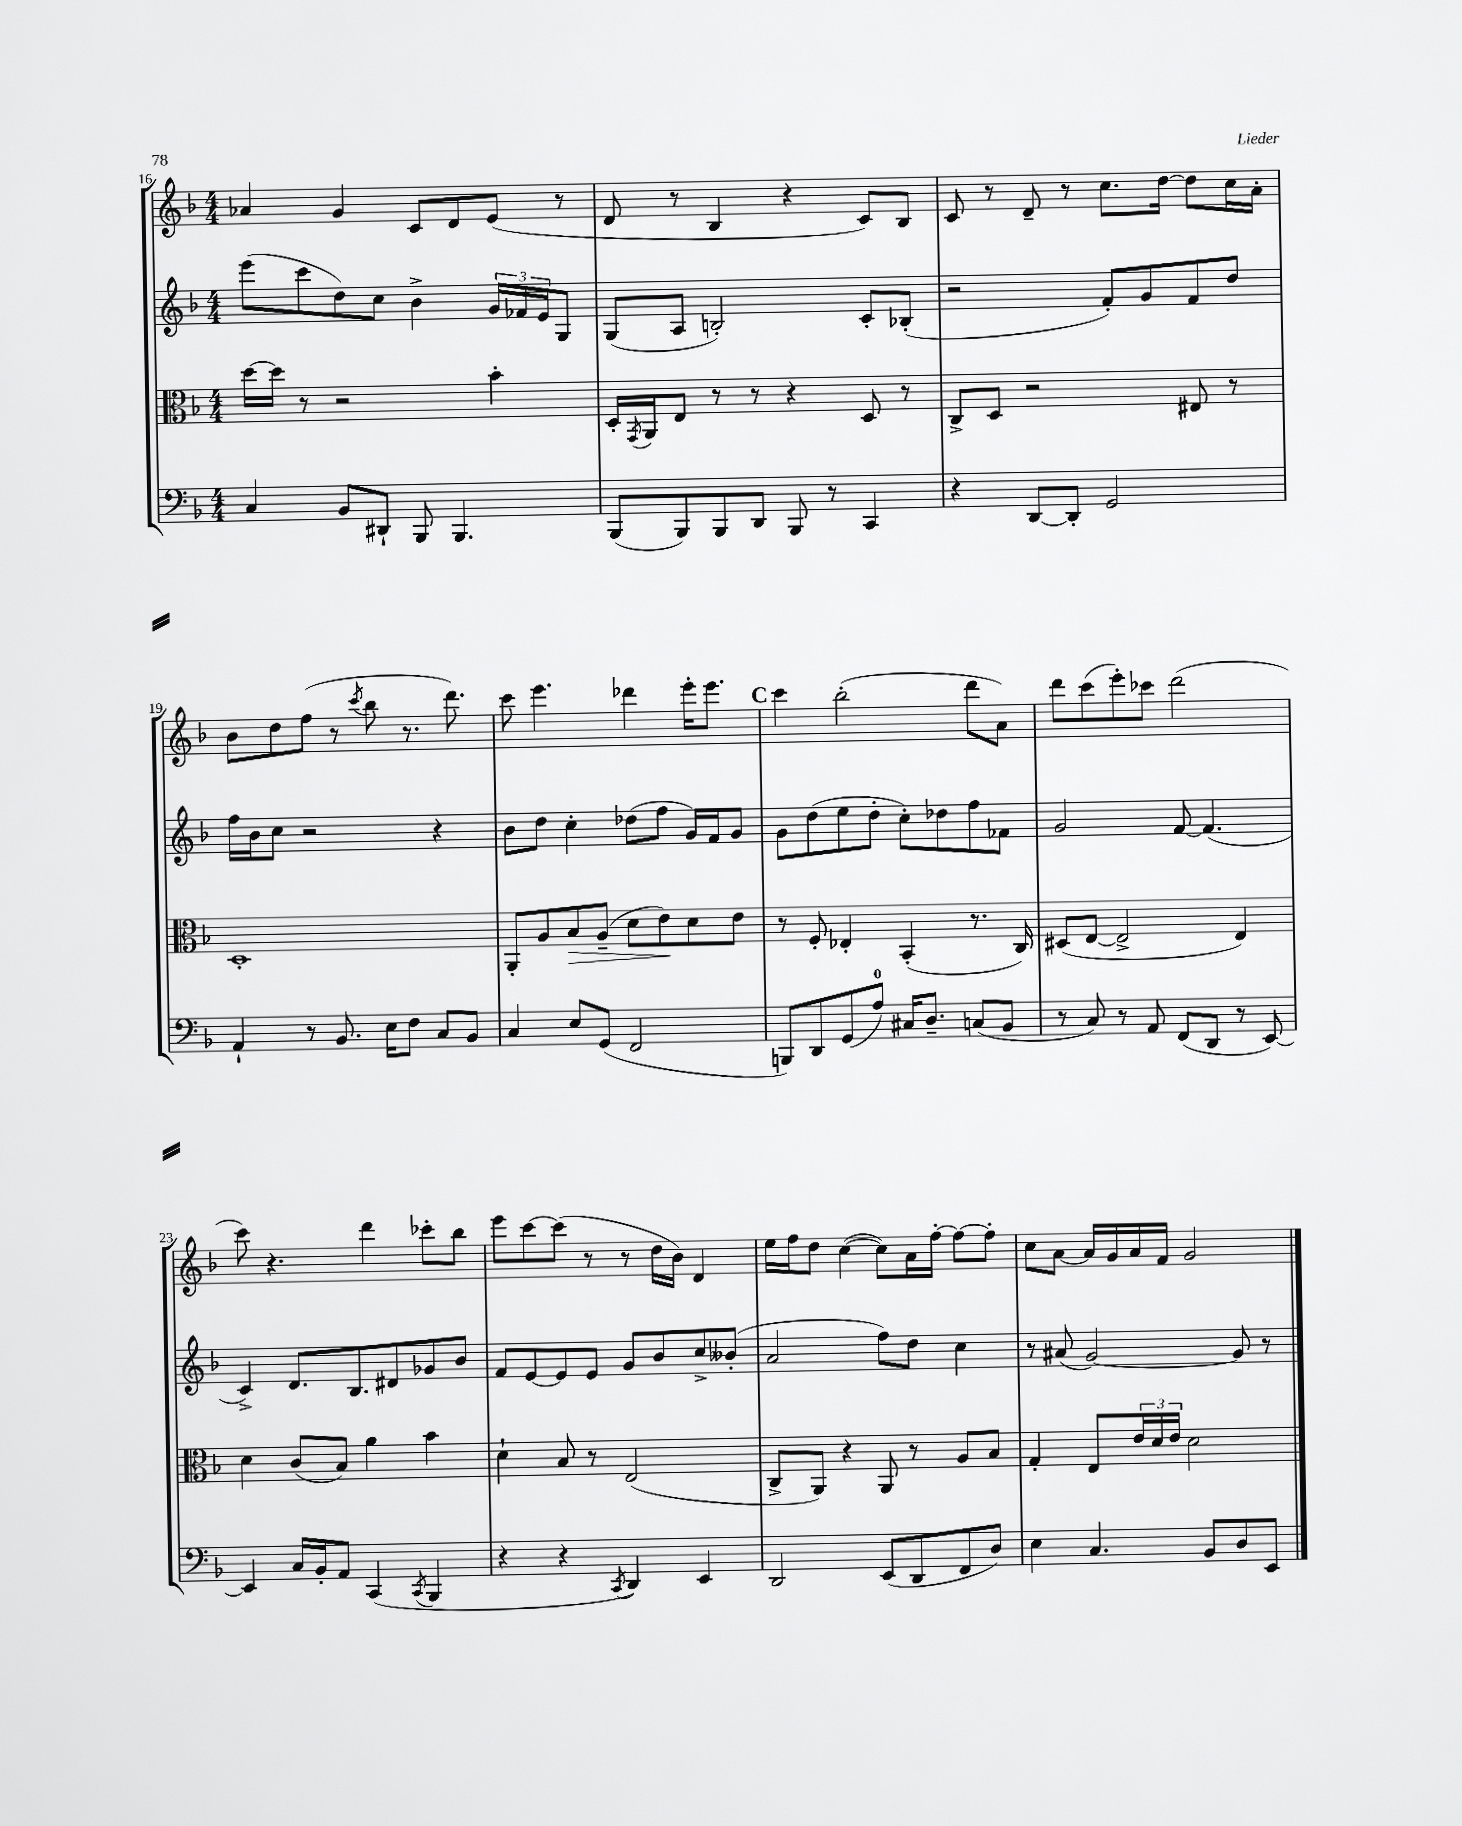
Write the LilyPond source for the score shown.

<<
\new StaffGroup <<
\new Staff = "s0" {
    \clef treble \key f \major \numericTimeSignature \time 4/4
    aes'4 g'4 c'8 d'8 e'8( r8 |
    d'8 r8 bes4 r4 c'8) bes8 |
    c'8 r8 d'8-- r8 c''8. d''16~ d''8 c''16 a'16-. |
    bes'8 d''8 f''8( r8 \acciaccatura { c'''8 } bes''8 r8. d'''8.) |
    c'''8 e'''4. des'''4 e'''16-. e'''8. |
    \mark \markup { \bold "C" } c'''4 bes''2-.( d'''8 a'8) |
    d'''8 c'''8( e'''8-.) ces'''8 d'''2( |
    c'''8) r4. d'''4 ces'''8-. bes''8 |
    e'''8 c'''8~ c'''8( r8 r8 d''16 bes'16) d'4 |
    e''16 f''16 d''8 c''4~( c''8) a'16 f''16~-. f''8~ f''8-. |
    c''8 a'8~ a'16 g'16 a'16 f'16 g'2 \bar "|." |
}
\new Staff = "s1" {
    \clef treble \key f \major \numericTimeSignature \time 4/4
    e'''8( c'''8 d''8) c''8 bes'4-> \tuplet 3/2 { g'16 fes'16 e'16 } g8 |
    g8( a8 b2-.) c'8-. bes8-.( |
    r2 f'8-.) g'8 f'8 d''8 |
    f''16 bes'16 c''8 r2 r4 |
    bes'8 d''8 c''4-. des''8( f''8 g'16) f'16 g'8 |
    \mark \markup { \bold "C" } g'8 d''8( e''8 d''8-. c''8-.) des''8 f''8 fes'8 |
    g'2 f'8~ f'4.( |
    c'4->) d'8. bes8. dis'8 ges'8 bes'8 |
    f'8 e'8~ e'8 e'8 g'8 bes'8 c''8-> beses'8-.( |
    a'2 f''8) d''8 c''4 |
    r8 ais'8( g'2~) g'8 r8 \bar "|." |
}
\new Staff = "s2" {
    \clef alto \key f \major \numericTimeSignature \time 4/4
    d''16~ d''16 r8 r2 bes'4-. |
    d16-. \acciaccatura { g,8 } a,16 e8 r8 r8 r4 d8 r8 |
    c8-> d8 r2 eis8 r8 |
    d1-. |
    a,8-. a8 bes8\> a8--( d'8 e'8\!) d'8 e'8 |
    \mark \markup { \bold "C" } r8 f8-. ees4-. bes,4-.( r8. c16) |
    dis8( e8~ e2-> e4) |
    d'4 c'8( bes8) a'4 bes'4 |
    d'4-! bes8 r8 e2( |
    c8-> a,8) r4 a,8 r8 a8 bes8 |
    g4-. e8 \tuplet 3/2 { e'16 d'16 e'16 } d'2 \bar "|." |
}
\new Staff = "s3" {
    \clef bass \key f \major \numericTimeSignature \time 4/4
    c4 bes,8 dis,8-! bes,,8 bes,,4. |
    bes,,8( bes,,8) bes,,8 d,8 bes,,8 r8 c,4 |
    r4 d,8~ d,8-. g,2 |
    a,4-! r8 bes,8. e16 f8 c8 bes,8 |
    c4 e8 g,8( f,2 |
    \mark \markup { \bold "C" } b,,8) d,8 g,8( a8-0) cis16 d8.-- c8( bes,8 |
    r8 c8) r8 a,8 f,8( d,8 r8 e,8~) |
    e,4 c16 bes,16-. a,8 c,4( \acciaccatura { c,8 } bes,,4 |
    r4 r4 \acciaccatura { c,8 } d,4) e,4 |
    d,2 e,8( d,8 f,8 d8) |
    e4 c4. bes,8 d8 e,8 \bar "|." |
}
>>
>>
\layout { \context { \Score currentBarNumber = #16 } }
